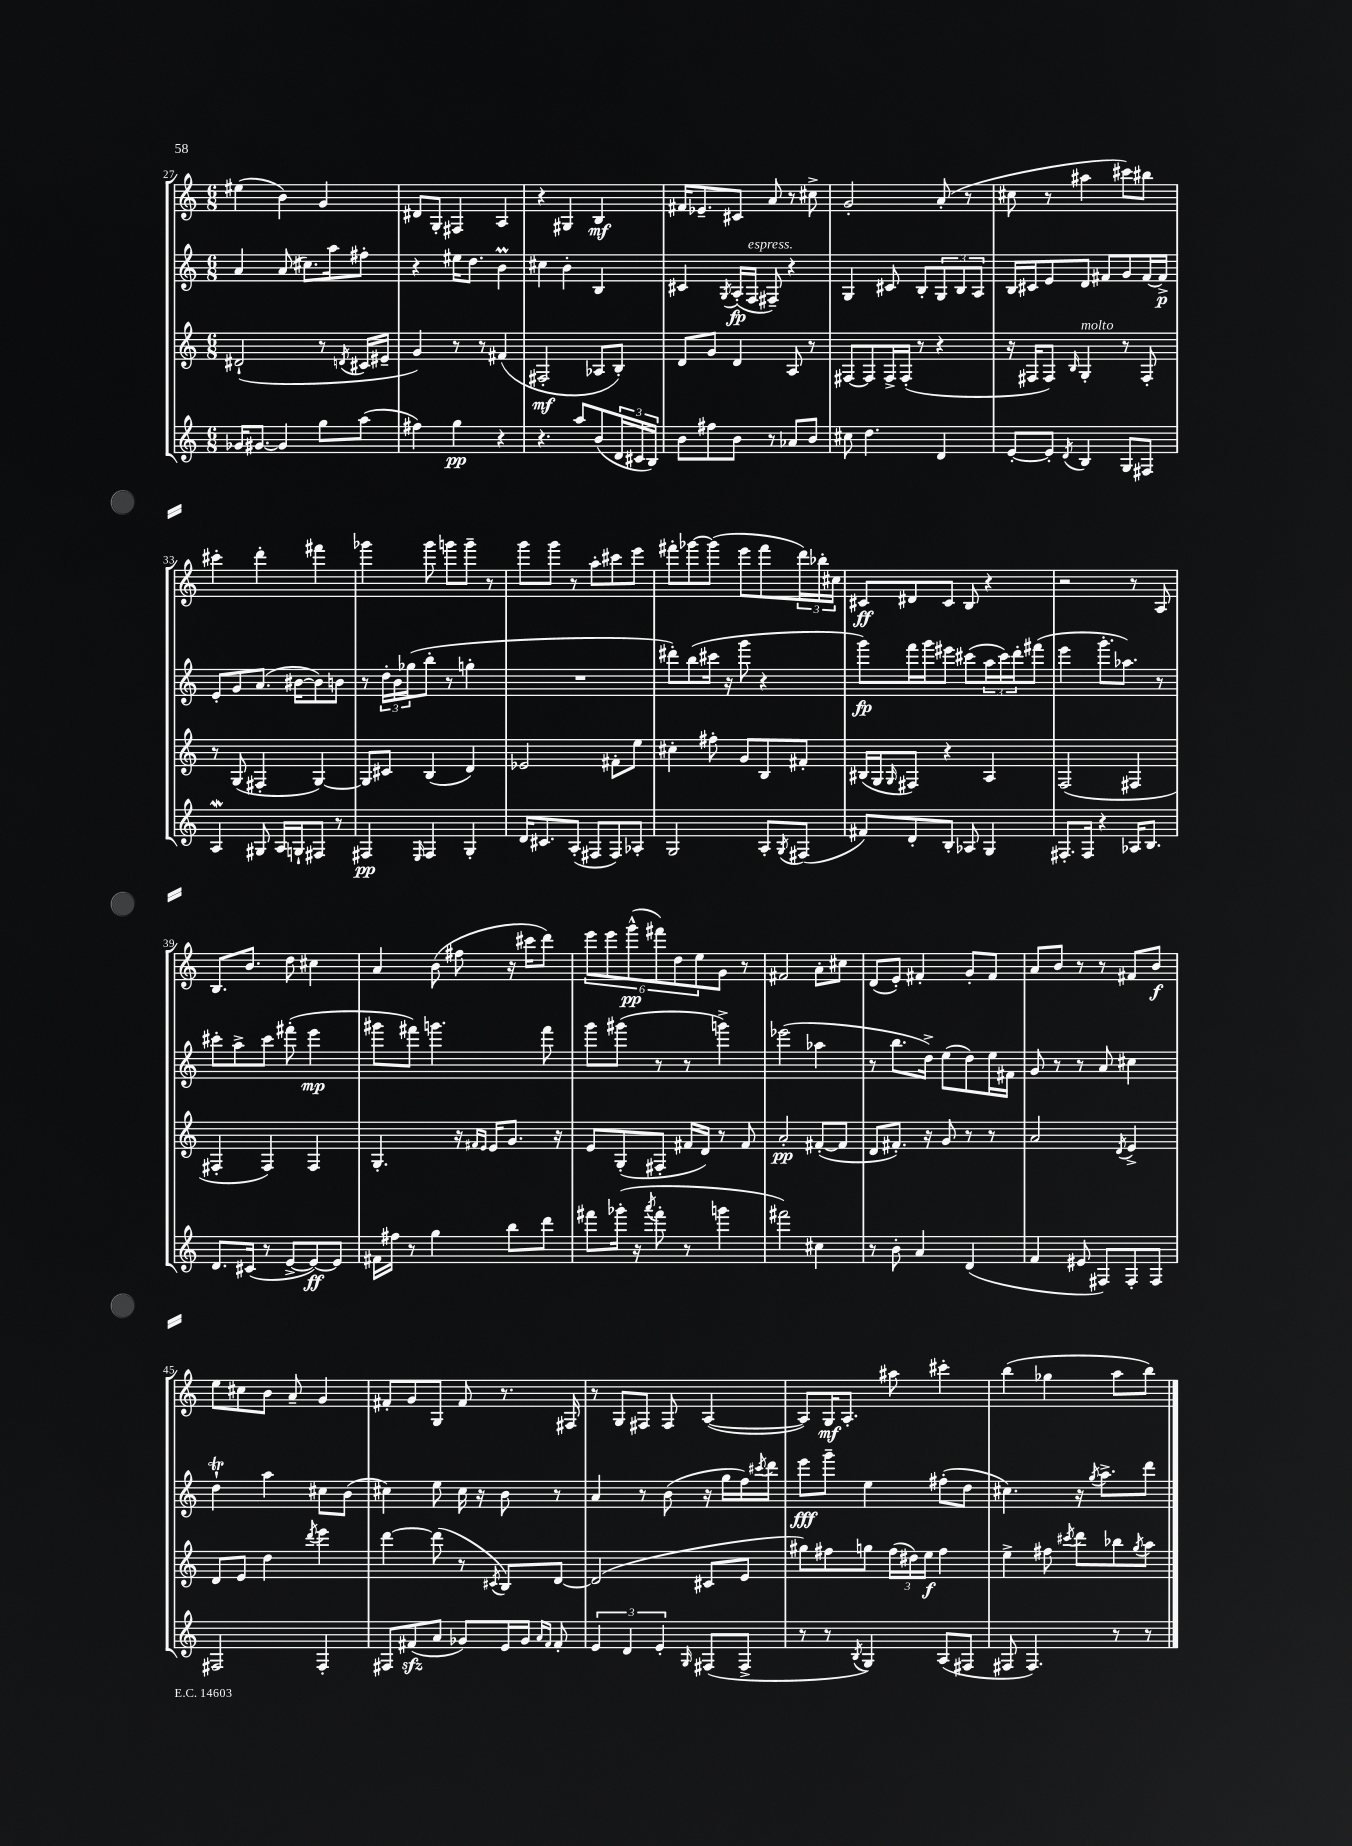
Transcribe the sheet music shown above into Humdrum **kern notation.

**kern	**kern	**kern	**kern
*staff4	*staff3	*staff2	*staff1
*clefG2	*clefG2	*clefG2	*clefG2
*k[]	*k[]	*k[]	*k[]
*M6/8	*M6/8	*M6/8	*M6/8
16g-	(2d#`	4a	(4ee#
[8.g#	.	.	.
4g#]	.	(8a	4b)
.	.	8.cc#)	.
8gg	8r	.	4g
.	.	16aa	.
.	8qd	.	.
(8aa	16c#	8ff#'	.
.	16e#~	.	.
=	=	=	=
4ff#)	4g)	4r	8d#
.	.	.	8G'
4gg	8r	16ee#	4F#
.	.	8.dd	.
.	8r	.	.
4r	(4f#	4b	4A
=	=	=	=
4.r	2F#'	4cc#	4r
.	.	4b'	4G#
8aa	.	.	.
(8b	8A-	4B	4B
24d	8B')	.	.
24c#	.	.	.
24B)	.	.	.
=	=	=	=
8b	8d	4c#	16f#
.	.	.	8.e-~
8ff#	8g	.	.
.	.	8qG	.
8b	4d	(16A'	8c#
.	.	16F	.
8r	.	8F#~)	8a
8a-	8A	4r	8r
8b	8r	.	8cc#^
=	=	=	=
8cc#	[8F#	4G	2g'
4.dd	8F#]	.	.
.	16F#^	8c#	.
.	(16F#'	.	.
.	8r	8B'	.
4d	4r	12G	(8a'
.	.	12B	.
.	.	.	8r
.	.	12A	.
=	=	=	=
[8e'	16r	16B	8cc#
.	16F#	16c#	.
8e']	8F#)	8e	8r
8qd	16qqB	.	.
4B	4G'	8d	4aa#
.	.	8f#	.
8G	8r	8g	8ccc#)
8F#	8F#'	[16f#	8bb#
.	.	16f#^]	.
=	=	=	=
4A	8r	8e'	4ccc#'
.	(8G	8g	.
8G#	4F#'	(8.a	4ddd'
16A	.	.	.
16G`	.	[16b#	.
8F#	[4G)	8b#])	4fff#
8r	.	8b	.
=	=	=	=
4F#	8G]	8r	4ggg-
.	8c#	24dd'	.
.	.	24b	.
.	.	(24gg-	.
16qqE	.	.	.
4F#	(4B	8bb'	8ggg-
.	.	8r	8ggg
4G'	4d)	4gg'	8ggg~
.	.	.	8r
=	=	=	=
16d	2e-	2.r	8ggg
8.c#	.	.	.
.	.	.	8ggg
(8A'	.	.	8r
8F#	.	.	8aa'
8F#)	8f#'	.	8ccc#
8A-'	8ee	.	8eee
=	=	=	=
2G	4cc#'	8ddd#')	8fff#'
.	.	(8bb	[8ggg-
.	8ff#'	16ccc#	(8ggg-]
.	.	16r	.
.	8g	8ggg	8eee
8A'	8B	4r	8fff#
8qG	.	.	.
(8F#	8f#'	.	24ddd)
.	.	.	24bb-'
.	.	.	24cc#
=	=	=	=
8f#)	(16B#	8ggg)	8c#
.	16G	.	.
.	16qqG	.	.
8d'	8F#)	16fff	8d#
.	.	16ggg	.
8B'	4r	8eee#	8c#
8A-	.	(8ccc#	8B
4G	4A	24aa	4r
.	.	24ccc#)	.
.	.	24ddd'	.
.	.	(8fff#	.
=	=	=	=
8.F#'	(2F	4eee	2r
16F#	.	.	.
4r	.	8.ggg'	.
.	.	8.aa-)	.
16A-	4F#	.	8r
8.B	.	.	.
.	.	8r	8A
=	=	=	=
8.d	4F#'	8ccc#'	8.B
.	.	8aa^	.
(16c#	.	.	8.b
8r	4F#)	8ccc#	.
[8e^	.	(8fff#'	8dd
8e_)	4F#	4eee	4cc#
8e]	.	.	.
=	=	=	=
16f#	4.G'	8ggg#	4a
16ff#	.	.	.
8r	.	8fff#)	.
4gg	.	4.ggg	(8b
.	16r	.	8ff#
.	16qqf#	.	.
.	16qqe	.	.
.	16e	.	.
8bb	8.g	.	16r
.	.	.	16ccc#
8ddd	.	8fff#	8ddd)
.	16r	.	.
=	=	=	=
8fff#	8e	8ggg	12eee
.	.	.	12eee
(16ggg-'	(8G'	(8ggg#	.
.	.	.	(12ggg^^
16r	.	.	.
8qaaa	.	.	.
8fff#'	8F#'	8r	12fff#)
.	.	.	12dd
8r	16f#	8r	.
.	.	.	12ee
.	16d)	.	.
4ggg	8r	4ggg^)	8g
.	8f#	.	8r
=	=	=	=
2fff#)	2a'	(2eee-	2f#
4cc#	([8f#'	4aa-	8a'
.	8f#]	.	8cc#
=	=	=	=
8r	8d	8r	(8d
8b'	8.f#')	8.bb	8e')
4a	.	.	4f#'
.	16r	16dd^)	.
.	8g	(8ee	.
(4d	8r	8dd)	8g'
.	8r	16ee	8f#
.	.	16f#	.
=	=	=	=
4f	2a	8g	8a
.	.	8r	8b
8e#	.	8r	8r
8F#)	.	8a	8r
.	8qd	.	.
8F#'	4e^	4cc#	8f#
8F#	.	.	8b
=	=	=	=
2F#	8d	4dd`	8ee
.	8e	.	8cc#
.	4dd	4aa	8b
.	.	.	8a~
.	8qddd	.	.
4F#'	4eee	8cc#	4g
.	.	(8b	.
=	=	=	=
8F#	[4ddd	4cc#)	8f#'
(8f#	.	.	8g
8a	(8ddd]	8ee	8G
8g-)	8r	16cc#	8f#
.	.	16r	.
.	8qc#	.	.
16e	8B)	8b	8.r
16g-	.	.	.
16qqa	.	.	.
16qqf#	.	.	.
8f#'	[8d	8r	.
.	.	.	16F#
=	=	=	=
6e	(2d]	4a	8r
.	.	.	8G
6d	.	.	.
.	.	8r	8F#
6e'	.	.	.
.	.	(8b	8F#
16qqG	.	.	.
(8F#	8c#	16r	([4A
.	.	16gg	.
8F#^	8e	16ff)	.
.	.	8qccc#	.
.	.	16ddd	.
=	=	=	=
8r	8gg#)	8eee	8A])
8r	8ff#	8ggg~	16G
.	.	.	8.A'
8qB	.	.	.
4G)	8gg	4ee	.
.	(24ff#	.	8aa#
.	24dd#)	.	.
.	24ee	.	.
(8A	4ff#	(8ff#'	4ccc#'
8F#	.	8dd	.
=	=	=	=
8F#	4ee^	4.cc#)	(4bb
4.F#)	.	.	.
.	8ff#	.	4gg-
.	8qccc#	.	.
.	8ddd	16r	.
.	.	8qgg	.
.	.	8.aa^	.
8r	8bb-	.	8aa
.	8qgg	.	.
8r	8aa	8ddd	8bb)
==	==	==	==
*-	*-	*-	*-
